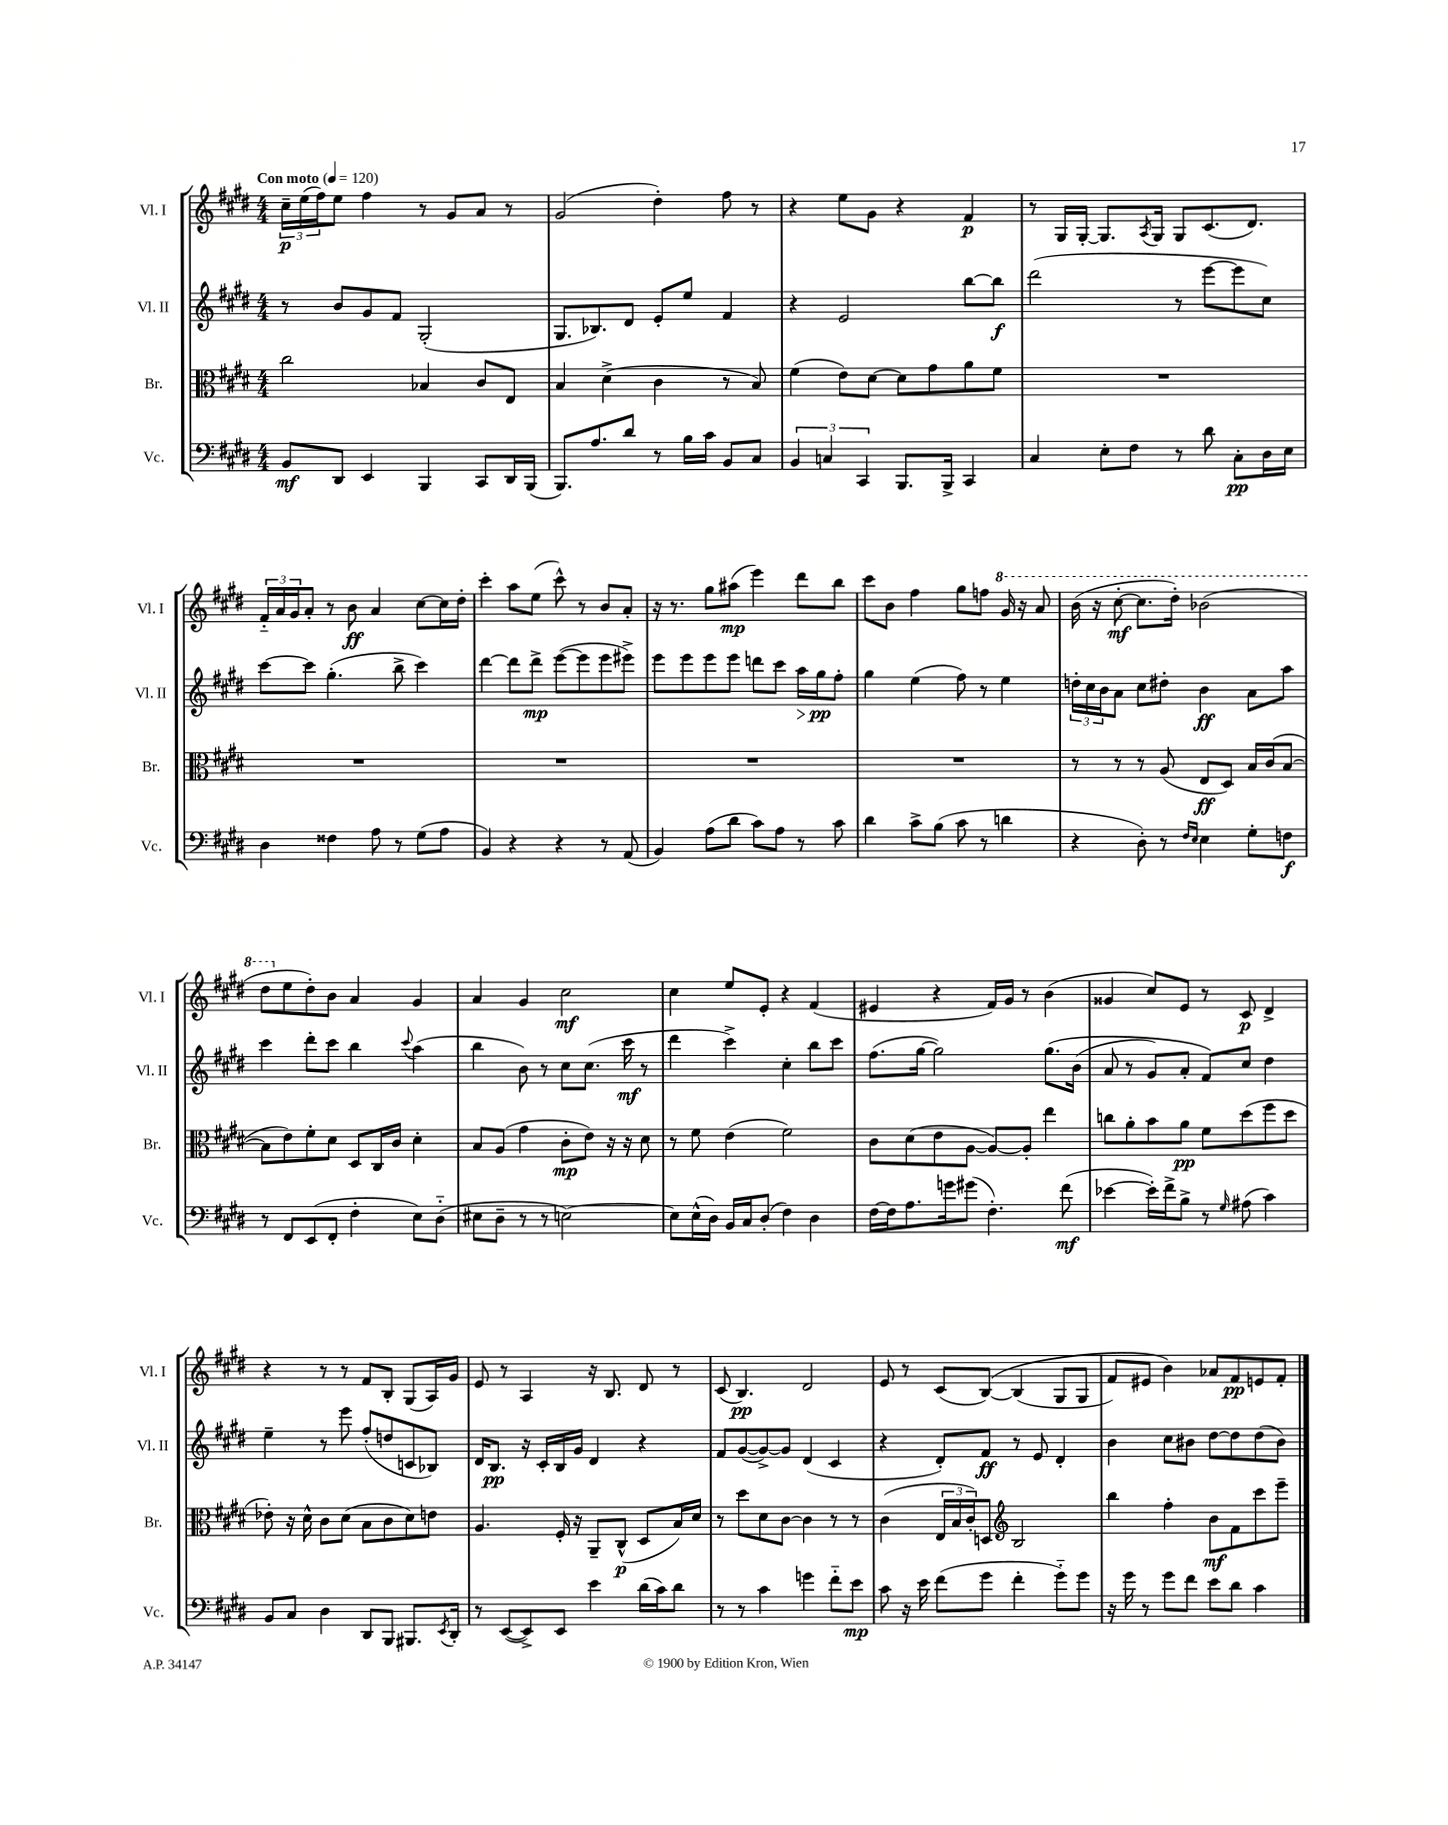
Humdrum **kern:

**kern	**dynam	**kern	**dynam	**kern	**dynam	**kern	**dynam
*part4	*part4	*part3	*part3	*part2	*part2	*part1	*part1
*staff4	*staff4	*staff3	*staff3	*staff2	*staff2	*staff1	*staff1
*I"Vc.	*	*I"Br.	*	*I"Vl. II	*	*I"Vl. I	*
*I'Vc.	*	*I'Br.	*	*I'Vl. II	*	*I'Vl. I	*
*clefF4	*	*clefC3	*	*clefG2	*	*clefG2	*
*k[f#c#g#d#]	*	*k[f#c#g#d#]	*	*k[f#c#g#d#]	*	*k[f#c#g#d#]	*
*M4/4	*	*M4/4	*	*M4/4	*	*M4/4	*
*MM120	*	*MM120	*	*MM120	*	*MM120	*
=1	=1	=1	=1	=1	=1	=1	=1
!	!	!	!	!	!	!LO:TX:a:B:t=Con moto	!
8BB/L	mf	2cc#\	.	8r	.	24cc#~\LL	p
.	.	.	.	.	.	(24ee\	.
.	.	.	.	.	.	24ff#\J)	.
8DD#/J	.	.	.	8b/L	.	8ee\J	.
4EE/	.	.	.	8g#/	.	4ff#\	.
.	.	.	.	8f#/J	.	.	.
4BBB/	.	4B-X/	.	(2G#'/	.	8r	.
.	.	.	.	.	.	8g#/L	.
8CC#/L	.	8c#/L	.	.	.	8a/J	.
16DD#/L	.	8E/J	.	.	.	8r	.
(16BBB/JJ	.	.	.	.	.	.	.
=2	=2	=2	=2	=2	=2	=2	=2
8.BBB/L)	.	4B/	.	8.G#/L	.	(2g#/	.
8.A/	.	.	.	8.B-X/)	.	.	.
.	.	(4d#^\	.	.	.	.	.
8d#/J	.	.	.	8d#/J	.	.	.
8r	.	4c#\	.	8e'/L	.	4dd#'\)	.
16B\LL	.	.	.	8ee/J	.	.	.
16c#\JJ	.	.	.	.	.	.	.
8BB/L	.	8r	.	4f#/	.	8ff#\	.
8C#/J	.	8B/)	.	.	.	8r	.
=3	=3	=3	=3	=3	=3	=3	=3
6BB/	.	(4f#\	.	4r	.	4r	.
6Cn/	.	.	.	.	.	.	.
.	.	8e\L)	.	2e/	.	8ee\L	.
6CC#/	.	.	.	.	.	.	.
.	.	[8d#\J	.	.	.	8g#\J	.
8.BBB/L	.	8d#\L]	.	.	.	4r	.
.	.	8g#\	.	.	.	.	.
16BBB^/Jk	.	.	.	.	.	.	.
4CC#/	.	8a\	.	[8bb\L	.	4f#/	p
.	.	8f#\J	.	8bb\J]	f	.	.
=4	=4	=4	=4	=4	=4	=4	=4
4C#/	.	1r	.	(2ddd#\	.	8r	.
.	.	.	.	.	.	16G#/LL	.
.	.	.	.	.	.	[16G#'/JJ	.
8E'\L	.	.	.	.	.	8.G#/L]	.
8F#\J	.	.	.	.	.	.	.
.	.	.	.	.	.	8qA/	.
.	.	.	.	.	.	16G#/Jk	.
8r	.	.	.	8r	.	8G#/L	.
8d#\	.	.	.	[8eee\L	.	(8.c#/	.
8C#'\L	pp	.	.	8eee\]	.	.	.
.	.	.	.	.	.	8.d#/J)	.
16D#\L	.	.	.	8cc#\J)	.	.	.
16E\JJ	.	.	.	.	.	.	.
!!LO:LB:g=z
=5	=5	=5	=5	=5	=5	=5	=5
4D#\	.	1r	.	[8ccc#\L	.	24f#/LL	.
.	.	.	.	.	.	24a/	.
.	.	.	.	.	.	24g#/J	.
.	.	.	.	8ccc#\J]	.	8a'/J	.
4F##X\	.	.	.	(4.gg#'\	.	8r	.
.	.	.	.	.	.	8b\	ff
8A\	.	.	.	.	.	4a/	.
8r	.	.	.	8bb^\	.	.	.
(8G#\L	.	.	.	4ccc#\)	.	[8cc#\L	.
8A\J	.	.	.	.	.	16cc#\L]	.
.	.	.	.	.	.	16dd#'\JJ	.
=6	=6	=6	=6	=6	=6	=6	=6
4BB/)	.	1r	.	[4ddd#\	.	4ccc#'\	.
4r	.	.	.	8ddd#\L]	.	8aa\L	.
.	.	.	.	8ddd#^\J	mp	(8ee\J	.
4r	.	.	.	([8eee\L	.	8ccc#^^\)	.
.	.	.	.	8eee\]	.	8r	.
8r	.	.	.	8eee\	.	8b/L	.
(8AA/	.	.	.	8eee#X^\J)	.	8a'/J	.
=7	=7	=7	=7	=7	=7	=7	=7
4BB/)	.	1r	.	8eee\L	.	16r	.
.	.	.	.	.	.	8.r	.
.	.	.	.	8eee\	.	.	.
(8A\L	.	.	.	8eee\	.	8gg#\L	.
8d#\J	.	.	.	8eee\J	.	(8aa#X\J	mp
8c#\L)	.	.	.	8dddn\L	.	4eee\)	.
8A\J	.	.	.	8ccc#\J	.	.	.
!	!	!	!	!	!LO:HP:b	!	!
8r	.	.	.	16aa\LL	>	8ddd#\L	.
.	.	.	.	16gg#\J	pp	.	.
8c#\	.	.	.	8ff#'\J	]	8bb\J	.
=8	=8	=8	=8	=8	=8	=8	=8
4d#\	.	1r	.	4gg#\	.	8ccc#\L	.
.	.	.	.	.	.	8b\J	.
8c#^\L	.	.	.	(4ee\	.	4ff#\	.
(8B\J	.	.	.	.	.	.	.
8c#\	.	.	.	8ff#\)	.	8gg#\L	.
8r	.	.	.	8r	.	8ffn\J	.
*	*	*	*	*	*	*8va	*
4dn\	.	.	.	4ee\	.	16gg#/	.
.	.	.	.	.	.	16r	.
.	.	.	.	.	.	8aa/	.
=9	=9	=9	=9	=9	=9	=9	=9
4r	.	8r	.	24ddn'\LL	.	(16bb\	.
.	.	.	.	24cc#\	.	.	.
.	.	.	.	.	.	16r	.
.	.	.	.	24b\J	.	.	.
.	.	8r	.	8a\J	.	[8ccc#'\	mf
8D#'\)	.	8r	.	8cc#\L	.	8.ccc#\L]	.
8r	.	(8A/	.	8dd#X'\J	.	.	.
.	.	.	.	.	.	16ddd#'\Jk)	.
16qqF#/LL	.	.	.	.	.	.	.
16qqE/JJ	.	.	.	.	.	.	.
4E\	.	8E/L	ff	4b\	ff	(2bb-X\	.
.	.	8D#/J)	.	.	.	.	.
8G#'\L	.	16B/LL	.	8a\L	.	.	.
.	.	(16c#/J	.	.	.	.	.
8Fn\J	f	[8B/J	.	8aa\J	.	.	.
!!LO:LB:g=z
=10	=10	=10	=10	=10	=10	=10	=10
8r	.	8B\L]	.	4ccc#\	.	8ddd#\L	.
*	*	*	*	*	*	*X8va	*
8FF#/L	.	8e\)	.	.	.	8ee\	.
(8EE/	.	8f#'\	.	8ddd#'\L	.	8dd#'\)	.
8FF#'/J	.	8d#\J	.	8ccc#\J	.	8b\J	.
4F#'\	.	8D#/L	.	4bb\	.	4a/	.
.	.	16C#/L	.	.	.	.	.
.	.	16c#/JJ	.	.	.	.	.
.	.	.	.	8qqccc#/	.	.	.
8E\L)	.	4d#'\	.	(4aa\	.	4g#/	.
(8D#\J	.	.	.	.	.	.	.
=11	=11	=11	=11	=11	=11	=11	=11
8E#X\L	.	8B/L	.	4bb\	.	4a/	.
8D#~\J	.	(8A/J	.	.	.	.	.
8r	.	4g#\	.	8b\)	.	4g#/	.
8r	.	.	.	8r	.	.	.
[2En\)	.	8c#'\L	mp	8cc#\L	.	2cc#\	mf
.	.	8e\J)	.	(8.cc#\J	.	.	.
.	.	16r	.	.	.	.	.
.	.	16r	.	16ccc#\	mf	.	.
.	.	8d#\	.	8r	.	.	.
=12	=12	=12	=12	=12	=12	=12	=12
8E\L]	.	8r	.	4ddd#\	.	4cc#\	.
(16E^^\L	.	8f#\	.	.	.	.	.
16D#\JJ)	.	.	.	.	.	.	.
16BB/LL	.	(4e\	.	4ccc#^\)	.	8ee/L	.
16C#/J	.	.	.	.	.	.	.
(8D#'/J	.	.	.	.	.	8e'/J	.
4F#\)	.	2f#\)	.	4cc#'\	.	4r	.
4D#\	.	.	.	8bb\L	.	(4f#/	.
.	.	.	.	8ccc#\J	.	.	.
=13	=13	=13	=13	=13	=13	=13	=13
[16F#\LL	.	8c#\L	.	(8.ff#\L	.	4e#X/	.
16F#\J]	.	.	.	.	.	.	.
8.A\	.	(8d#\	.	.	.	.	.
.	.	.	.	[16gg#\Jk	.	.	.
.	.	8e\	.	2gg#\])	.	4r	.
16gn\k	.	.	.	.	.	.	.
(8g#X\J	.	[8A\J	.	.	.	.	.
4.F#'\)	.	8A/L_)	.	.	.	16f#/LL)	.
.	.	.	.	.	.	16g#/JJ	.
.	.	8A'/J]	.	.	.	8r	.
.	.	4ee\	.	(8.gg#\L	.	(4b\	.
(8f#\	mf	.	.	.	.	.	.
.	.	.	.	(16b\Jk	.	.	.
=14	=14	=14	=14	=14	=14	=14	=14
[4e-X\	.	8ccn\L	.	8a/	.	4g##X/	.
.	.	8a'\	.	8r	.	.	.
16e-'\LL])	.	8b\	.	8g#/L)	.	8cc#/L)	.
16f#^\J	.	.	.	.	.	.	.
8B^\J	.	8a\J	pp	8a'/J	.	8e/J	.
8r	.	8f#\L	.	8f#/L)	.	8r	.
16qqG#/	.	.	.	.	.	.	.
(8A#X\	.	(8dd#\	.	8cc#/J	.	8c#/	p
4c#\)	.	8ff#\	.	4dd#\	.	4d#^/	.
.	.	8dd#\J	.	.	.	.	.
!!LO:LB:g=z
=15	=15	=15	=15	=15	=15	=15	=15
8BB/L	.	8e-X'\)	.	4ee~\	.	4r	.
8C#/J	.	16r	.	.	.	.	.
.	.	16d#^^\	.	.	.	.	.
4D#\	.	8c#\L	.	8r	.	8r	.
.	.	(8d#\J	.	8eee\	.	8r	.
8DD#/L	.	8B\L	.	(8ff#'/L	.	8f#/L	.
8BBB/J	.	8c#\	.	8ddn/	.	8B'/J	.
8.BBB#X/L	.	8d#\)	.	8cn/	.	(8G#/L	.
.	.	8en\J	.	8B-X/J)	.	16A/L)	.
8qEE/	.	.	.	.	.	.	.
16DD#'/Jk	.	.	.	.	.	16g#/JJ	.
=16	=16	=16	=16	=16	=16	=16	=16
8r	.	4.A/	.	16d#/KL	.	8e/	.
.	.	.	.	8.B/J	pp	.	.
([8EE/L	.	.	.	.	.	8r	.
8EE^/])	.	.	.	16r	.	4A/	.
.	.	.	.	16c#'/LL	.	.	.
8EE/J	.	16F#'/	.	16B/	.	.	.
.	.	16r	.	16g#/JJ	.	.	.
4e\	.	8AA~/L	.	4d#/	.	16r	.
.	.	.	.	.	.	8.B/	.
.	.	(8C#^^/J	p	.	.	.	.
(16d#\LL	.	8D#/L	.	4r	.	8d#/	.
16c#\J)	.	.	.	.	.	.	.
8d#\J	.	16B/L)	.	.	.	8r	.
.	.	16d#/JJ	.	.	.	.	.
=17	=17	=17	=17	=17	=17	=17	=17
8r	.	8r	.	8f#/L	.	(8c#/	.
8r	.	8dd#\L	.	([8g#/	.	4.B/)	pp
4c#\	.	8d#\	.	8g#^/_)	.	.	.
.	.	[8c#\J	.	8g#/J]	.	.	.
4gn\	.	4c#\]	.	(4d#/	.	2d#/	.
8f#\L	.	8r	.	4c#/	.	.	.
8e\J	mp	8r	.	.	.	.	.
=18	=18	=18	=18	=18	=18	=18	=18
8c#\	.	(4c#\	.	4r	.	8e/	.
16r	.	.	.	.	.	8r	.
16e\	.	.	.	.	.	.	.
(8f#\L	.	24E/LL	.	8d#'/L)	.	(8c#/L	.
.	.	24B/	.	.	.	.	.
.	.	24c#'/J)	.	.	.	.	.
8g#\J	.	8Dn/J	.	8f#/J	ff	([8B/J)	.
*	*	*clefG2	*	*	*	*	*
4f#'\	.	2B/	.	8r	.	(4B/]	.
.	.	.	.	8e/	.	.	.
8g#\L)	.	.	.	4d#'/	.	8G#/L	.
8g#\J	.	.	.	.	.	8G#/J	.
=19	=19	=19	=19	=19	=19	=19	=19
16r	.	4bb\	.	4b\	.	8f#/L)	.
16g#\	.	.	.	.	.	.	.
8r	.	.	.	.	.	8e#X/J	.
8g#\L	.	4ff#'\	.	8cc#\L	.	4b\)	.
8f#\J	.	.	.	8b#X\J	.	.	.
8e\L	.	8b\L	mf	[8dd#\L	.	8a-X/L	.
8d#\J	.	8f#\	.	8dd#\]	.	8f#/	pp
4c#\	.	8ccc#\	.	(8dd#\	.	8en/	.
.	.	8eee~\J	.	8b#\J)	.	8f#'/J	.
==	==	==	==	==	==	==	==
*-	*-	*-	*-	*-	*-	*-	*-
